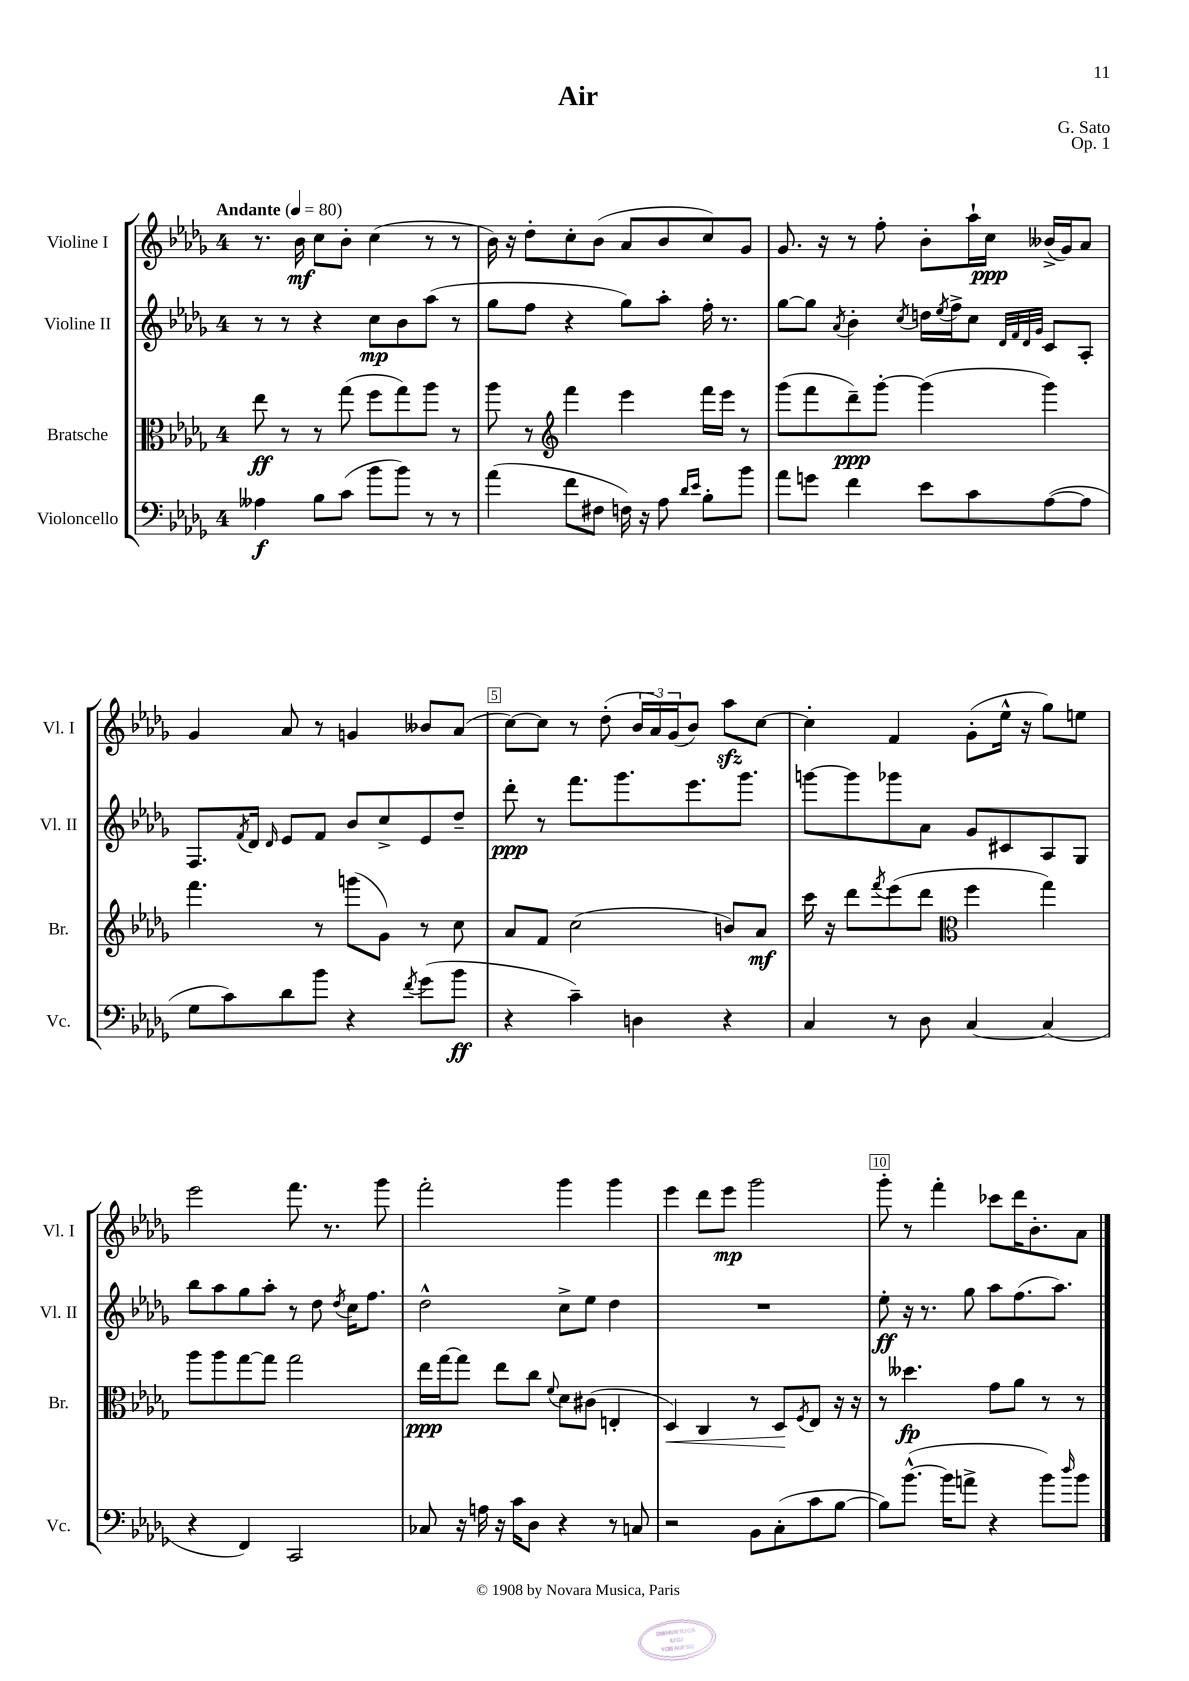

**kern	**kern	**kern	**kern
*staff4	*staff3	*staff2	*staff1
*clefF4	*clefC3	*clefG2	*clefG2
*k[b-e-a-d-g-]	*k[b-e-a-d-g-]	*k[b-e-a-d-g-]	*k[b-e-a-d-g-]
*M4/4	*M4/4	*M4/4	*M4/4
*MM80	*MM80	*MM80	*MM80
4A--	8ee-	8r	8.r
.	8r	8r	.
.	.	.	16b-
8B-	8r	4r	8cc
(8c	(8gg-	.	8b-'
8b-	8ff	8cc	(4cc
8b-)	8gg-)	8b-	.
8r	8aa-	(8aa-	8r
8r	8r	8r	8r
=	=	=	=
(4a-	8aa-	8gg-	16b-)
.	.	.	16r
.	8r	8ff	8dd-'
*	*clefG2	*	*
8f	4fff	4r	8cc'
8F#	.	.	(8b-
16F)	4eee-	8gg-)	8a-
16r	.	.	.
8A-	.	8aa-'	8b-
16qqd-	.	.	.
16qqe-	.	.	.
8B-'	16fff	16ff'	8cc)
.	16eee-	8.r	.
8b-	8r	.	8g-
=	=	=	=
8a-	(8ggg-	[8gg-	8.g-
8g	8fff	8gg-]	.
.	.	.	16r
.	.	8qa-	.
4f	8ddd-~)	4b-'	8r
.	[8ggg-'	.	8ff'
.	.	8qcc	.
8e-	(4ggg-]	16dd	8b-'
.	.	8qee-	.
.	.	16ff^	.
8c	.	8cc	16aa-`
.	.	.	16cc
.	.	32qqd-	.
.	.	32qqf	.
.	.	32qqd-	.
.	.	32qqg-	.
([8A-	4ggg-)	8c	(16b--^
.	.	.	16g-)
8A-]	.	8A-'	8a-
=	=	=	=
8G-	4.fff	8.F	4g-
8c)	.	.	.
.	.	8qf	.
.	.	16d-	.
.	.	16qqd-	.
8d-	.	8e-	8a-
8b-	8r	8f	8r
4r	(8ggg	8b-	4g
.	8g-)	8cc^	.
8qf	.	.	.
(8g-	8r	8e-	8b--
8b-	8cc	8dd-~	(8a-
=	=	=	=
4r	8a-	8ddd-'	[8cc)
.	8f	8r	8cc]
4c~)	(2cc	8.fff	8r
.	.	.	(8dd-'
.	.	8.ggg-	.
4D	.	.	24b-
.	.	.	24a-)
.	.	.	(24g-
.	.	8.eee-	8b-)
4r	8b)	.	8aa-
.	.	8.ggg-	.
.	8a-	.	[8cc
=	=	=	=
4C	16ccc	[8ggg	4cc']
.	16r	.	.
.	8ddd-	8ggg]	.
.	8qfff	.	.
8r	(8eee-	8ggg-	4f
8D-	8ddd-	8a-	.
*	*clefC3	*	*
[4C	4ff	8g-	(8g-'
.	.	8c#	16ee-^^
.	.	.	16r
(4C]	4gg-)	8A-	8gg-)
.	.	8G-	8ee
=	=	=	=
4r	8aa-	8bb-	2eee-
.	8aa-	8aa-	.
4FF)	[8gg-	8gg-	.
.	8gg-]	8aa-'	.
2CC	2gg-	8r	8.fff
.	.	8dd-	.
.	.	.	8.r
.	.	8qdd-	.
.	.	16cc	.
.	.	8.ff	.
.	.	.	8ggg-
=	=	=	=
8C-	16ee-	2dd-^^	2fff'
.	[16gg-	.	.
16r	8gg-]	.	.
16A	.	.	.
16r	8ee-	.	.
16c	.	.	.
8D-	8cc	.	.
.	8qqf	.	.
4r	8d-	8cc^	4ggg-
.	(8c#	8ee-	.
8r	4E'	4dd-	4ggg-
8C	.	.	.
=	=	=	=
2r	4D-)	1r	4eee-
.	4C	.	8ddd-
.	.	.	8eee-
8BB-	8r	.	2ggg-
(8C'	8D-	.	.
.	8qF	.	.
8c	8E-	.	.
[8B-	16r	.	.
.	16r	.	.
=	=	=	=
8B-])	8r	8ee-'	8ggg-'
([8.b-^^	4.dd--	16r	8r
.	.	8.r	.
.	.	.	4fff'
16b-]	.	.	.
8a^	.	8gg-	.
4r	8g-	8aa-	8ccc-
.	8a-	(8.ff	16ddd-
.	.	.	8.b-'
8b-)	8r	.	.
.	.	8.aa-)	.
16qqdd-	.	.	.
8b-	8r	.	8a-
==	==	==	==
*-	*-	*-	*-
